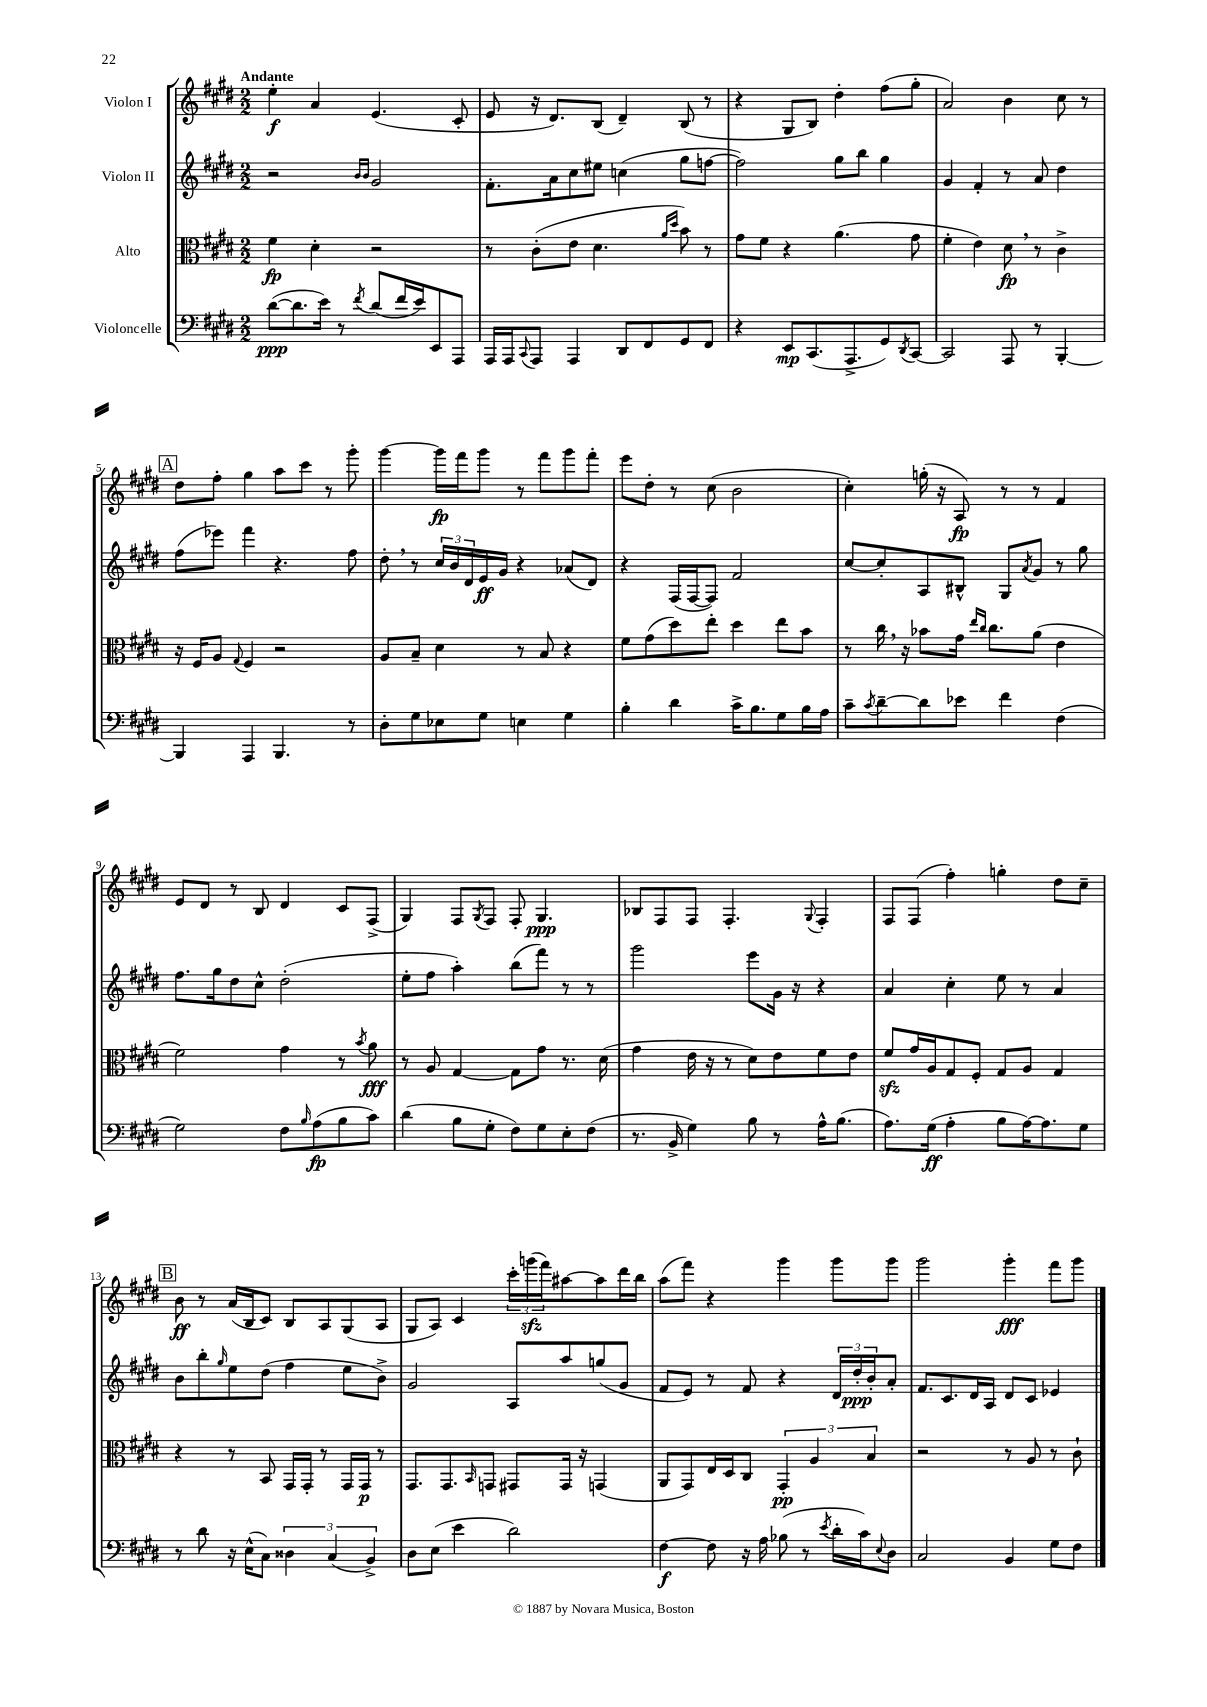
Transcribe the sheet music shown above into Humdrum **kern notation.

**kern	**dynam	**kern	**dynam	**kern	**dynam	**kern	**dynam
*part4	*part4	*part3	*part3	*part2	*part2	*part1	*part1
*staff4	*staff4	*staff3	*staff3	*staff2	*staff2	*staff1	*staff1
*I"Violoncelle	*	*I"Alto	*	*I"Violon II	*	*I"Violon I	*
*clefF4	*	*clefC3	*	*clefG2	*	*clefG2	*
*k[f#c#g#d#]	*	*k[f#c#g#d#]	*	*k[f#c#g#d#]	*	*k[f#c#g#d#]	*
*M2/2	*	*M2/2	*	*M2/2	*	*M2/2	*
=1	=1	=1	=1	=1	=1	=1	=1
!	!	!	!	!	!	!LO:TX:a:B:t=Andante	!
([8d#\L	ppp	4f#\	fp	2r	.	4ee'\	f
8.d#\]	.	.	.	.	.	.	.
.	.	4d#'\	.	.	.	4a/	.
16e\Jk)	.	.	.	.	.	.	.
8r	.	.	.	.	.	.	.
.	.	.	.	16qqb/LL	.	.	.
8qf#/	.	.	.	16qqb/JJ	.	.	.
(8d#/L	.	2r	.	2g#/	.	(4.e/	.
16f#/L	.	.	.	.	.	.	.
16e/J)	.	.	.	.	.	.	.
8EE/	.	.	.	.	.	.	.
8AAA/J	.	.	.	.	.	8c#'/	.
=2	=2	=2	=2	=2	=2	=2	=2
16AAA/LL	.	8r	.	8.f#'\L	.	8e/	.
16AAA/J	.	.	.	.	.	.	.
8qqCC#/	.	.	.	.	.	.	.
8AAA/J	.	(8c#'\L	.	.	.	16r	.
.	.	.	.	16a\k	.	8.d#/L)	.
4AAA/	.	8e\J	.	8cc#\	.	.	.
.	.	4.d#\	.	8ee#X\J	.	(8B/J	.
8DD#/L	.	.	.	(4ccn\	.	4d#~/)	.
8FF#/	.	.	.	.	.	.	.
.	.	16qqa/LL	.	.	.	.	.
.	.	16qqdd#/JJ	.	.	.	.	.
8GG#/	.	8b\)	.	8gg#\L	.	(8B/	.
8FF#/J	.	8r	.	[8ffn\J	.	8r	.
=3	=3	=3	=3	=3	=3	=3	=3
4r	.	8g#\L	.	2ff\])	.	4r	.
.	.	8f#\J	.	.	.	.	.
8EE/L	mp	4r	.	.	.	8G#/L	.
(8.CC#/	.	.	.	.	.	8B/J)	.
.	.	(4.a\	.	8gg#\L	.	4dd#'\	.
8.AAA^/	.	.	.	.	.	.	.
.	.	.	.	8bb\J	.	.	.
8GG#/)	.	.	.	4gg#\	.	(8ff#\L	.
8qDD#/	.	.	.	.	.	.	.
[8CC#/J	.	8g#\	.	.	.	8gg#'\J	.
=4	=4	=4	=4	=4	=4	=4	=4
2CC#/]	.	4f#'\	.	4g#/	.	2a/)	.
.	.	4e\)	.	4f#'/	.	.	.
8AAA/	.	8d#,\	fp	8r	.	4b\	.
8r	.	8r	.	8a/	.	.	.
[4BBB'/	.	4c#^\	.	4dd#\	.	8cc#\	.
.	.	.	.	.	.	8r	.
!!LO:LB:g=z
!!LO:REH:place=s1:t=A
=5	=5	=5	=5	=5	=5	=5	=5
4BBB/]	.	16r	.	(8ff#\L	.	8dd#\L	.
.	.	16F#/KL	.	.	.	.	.
.	.	8A/J	.	8eee-X\J)	.	8ff#'\J	.
.	.	8qqG#/	.	.	.	.	.
4AAA/	.	4F#/	.	4fff#\	.	4gg#\	.
4.BBB/	.	2r	.	4.r	.	8aa\L	.
.	.	.	.	.	.	8ccc#\J	.
.	.	.	.	.	.	8r	.
8r	.	.	.	8ff#\	.	8ggg#'\	.
=6	=6	=6	=6	=6	=6	=6	=6
8D#'\L	.	8A/L	.	8dd#',\	.	[4ggg#\	.
8G#\	.	8B~/J	.	8r	.	.	.
8E-X\	.	4d#\	.	24cc#/LL	.	16ggg#\LL]	fp
.	.	.	.	24b/	.	.	.
.	.	.	.	.	.	16fff#\J	.
.	.	.	.	24d#/	.	.	.
8G#\J	.	.	.	16e/	ff	8ggg#\J	.
.	.	.	.	16g#/JJ	.	.	.
4En\	.	8r	.	4r	.	8r	.
.	.	8B/	.	.	.	8fff#\L	.
4G#\	.	4r	.	(8a-X/L	.	8ggg#\	.
.	.	.	.	8d#/J)	.	8fff#'\J	.
=7	=7	=7	=7	=7	=7	=7	=7
4B'\	.	8f#\L	.	4r	.	8eee\L	.
.	.	(8g#\	.	.	.	8dd#'\J	.
4d#\	.	8dd#\)	.	(16F#/LL	.	8r	.
.	.	.	.	[16F#/J	.	.	.
.	.	8ee'\J	.	8F#/J])	.	(8cc#\	.
16c#^\KL	.	4dd#\	.	2f#/	.	2b\	.
8.B\	.	.	.	.	.	.	.
8G#\	.	8ee\L	.	.	.	.	.
16B\L	.	8b\J	.	.	.	.	.
16A\JJ	.	.	.	.	.	.	.
=8	=8	=8	=8	=8	=8	=8	=8
8c#~\L	.	8r	.	[8cc#/L	.	4cc#'\)	.
8qc#/	.	.	.	.	.	.	.
[8d#~\	.	16cc#,\	.	8cc#'/]	.	.	.
.	.	16r	.	.	.	.	.
8d#\]	.	8b-X\L	.	8A/	.	(16ggn'\	.
.	.	.	.	.	.	16r	.
8e-X\J	.	16g#\Jk	.	8B#X^^/J	.	8A/)	fp
.	.	16qqee/LL	.	.	.	.	.
.	.	16qqcc#/JJ	.	.	.	.	.
.	.	8.cc#\L	.	.	.	.	.
4f#\	.	.	.	8G#/L	.	8r	.
.	.	.	.	8qa/	.	.	.
.	.	(8a\J	.	8g#/J	.	8r	.
(4F#\	.	4e\	.	8r	.	4f#/	.
.	.	.	.	8gg#\	.	.	.
!!LO:LB:g=z
=9	=9	=9	=9	=9	=9	=9	=9
2G#\)	.	2f#\)	.	8.ff#\L	.	8e/L	.
.	.	.	.	.	.	8d#/J	.
.	.	.	.	16gg#\k	.	.	.
.	.	.	.	8dd#\	.	8r	.
.	.	.	.	8cc#^^\J	.	8B/	.
8F#\L	.	4g#\	.	(2dd#'\	.	4d#/	.
16qqB/	.	.	.	.	.	.	.
(8A\	fp	.	.	.	.	.	.
8B\	.	8r	.	.	.	8c#/L	.
.	.	8qb/	.	.	.	.	.
8c#\J)	.	8a\	fff	.	.	(8F#^/J	.
=10	=10	=10	=10	=10	=10	=10	=10
(4d#\	.	8r	.	8ee'\L	.	4G#/)	.
.	.	8A/	.	8ff#\J	.	.	.
8B\L	.	[4G#/	.	4aa'\)	.	8F#/L	.
.	.	.	.	.	.	8qG#/	.
8G#'\J	.	.	.	.	.	8F#/J	.
8F#\L)	.	8G#\L]	.	(8bb\L	.	8F#'/	.
8G#\	.	8g#\J	.	8fff#\J)	.	4.G#/	ppp
8E'\	.	8.r	.	8r	.	.	.
(8F#\J	.	.	.	8r	.	.	.
.	.	(16d#\	.	.	.	.	.
=11	=11	=11	=11	=11	=11	=11	=11
8.r	.	4g#\	.	2ggg#\	.	8B-X/L	.
.	.	.	.	.	.	8F#/	.
16BB^/	.	.	.	.	.	.	.
4G#\)	.	16e\	.	.	.	8F#/J	.
.	.	16r	.	.	.	.	.
.	.	8r	.	.	.	4.F#'/	.
8B\	.	8d#\L)	.	8eee\L	.	.	.
8r	.	8e\	.	16g#\Jk	.	.	.
.	.	.	.	16r	.	.	.
.	.	.	.	.	.	8qqG#/	.
16A^^\KL	.	8f#\	.	4r	.	4F#'/	.
(8.B\J	.	.	.	.	.	.	.
.	.	8e\J	.	.	.	.	.
=12	=12	=12	=12	=12	=12	=12	=12
8.A\L)	.	8f#zz/L	.	4a/	.	8F#/L	.
.	.	16g#/L	.	.	.	(8F#/J	.
(16G#\Jk	ff	16A/J	.	.	.	.	.
4A'\	.	8G#/	.	4cc#'\	.	4ff#'\)	.
.	.	8F#'/J	.	.	.	.	.
8B\L	.	8G#/L	.	8ee\	.	4ggn'\	.
[16A\K)	.	8A/J	.	8r	.	.	.
8.A\]	.	.	.	.	.	.	.
.	.	4G#/	.	4a/	.	8dd#\L	.
8G#\J	.	.	.	.	.	8cc#~\J	.
!!LO:LB:g=z
!!LO:REH:place=s1:t=B
=13	=13	=13	=13	=13	=13	=13	=13
8r	.	4r	.	8b\L	.	8b\	ff
8d#\	.	.	.	8bb'\	.	8r	.
.	.	.	.	16qqgg#/	.	.	.
16r	.	8r	.	8ee\	.	(16a/LL	.
(16E^^\KL	.	.	.	.	.	16B/J	.
8C#\J)	.	8BB/	.	(8dd#\J	.	8c#/J)	.
6D##X\	.	16GG#/LL	.	4ff#\	.	8B/L	.
.	.	16GG#'/JJ	.	.	.	.	.
.	.	8r	.	.	.	8A/	.
(6C#/	.	.	.	.	.	.	.
.	.	16GG#/LL	.	8ee\L	.	(8G#/	.
.	.	16GG#/JJ	p	.	.	.	.
6BB^/)	.	.	.	.	.	.	.
.	.	8r	.	8b^\J)	.	8A/J	.
=14	=14	=14	=14	=14	=14	=14	=14
8D#\L	.	8.GG#/L	.	2g#/	.	8G#/L	.
(8E\J	.	.	.	.	.	8A/J)	.
.	.	8.GG#/	.	.	.	.	.
4e\	.	.	.	.	.	4c#/	.
.	.	16qqBB/	.	.	.	.	.
.	.	8GGn/J	.	.	.	.	.
2d#\)	.	8GG#X/L	.	8A/L	.	24ccc#'\LL	.
.	.	.	.	.	.	(24gggnzz\	.
.	.	.	.	.	.	24fff#\J)	.
.	.	16GG#/Jk	.	8aa/	.	[8aa#X\	.
.	.	16r	.	.	.	.	.
.	.	(4GGn/	.	(8ggn/	.	8aa#\]	.
.	.	.	.	8g#/J	.	16ddd#\L	.
.	.	.	.	.	.	16bb\JJ	.
=15	=15	=15	=15	=15	=15	=15	=15
[4F#\	f	8AA/L	.	8f#/L	.	(8aa\L	.
.	.	8GG#/)	.	8e/J)	.	8fff#\J)	.
8F#\]	.	16E/L	.	8r	.	4r	.
.	.	16D#/J	.	.	.	.	.
16r	.	8C#/J	.	8f#/	.	.	.
16A\	.	.	.	.	.	.	.
(8B-X\	.	6GG#'/	pp	4r	.	4ggg#\	.
8r	.	.	.	.	.	.	.
.	.	6A/	.	.	.	.	.
8qe/	.	.	.	.	.	.	.
16d#'\LL	.	.	.	24d#/LL	.	8ggg#\L	.
.	.	.	.	24dd#'/	ppp	.	.
16c#\J)	.	.	.	.	.	.	.
.	.	6B/	.	24b'/J	.	.	.
8qqE/	.	.	.	.	.	.	.
8D#\J	.	.	.	8a'/J	.	8ggg#\J	.
=16	=16	=16	=16	=16	=16	=16	=16
2C#/	.	2r	.	8.f#/L	.	2ggg#\	.
.	.	.	.	8.c#/	.	.	.
.	.	.	.	16d#/L	.	.	.
.	.	.	.	16A/JJ	.	.	.
4BB/	.	8r	.	8d#/L	.	4ggg#'\	fff
.	.	8A/	.	8c#/J	.	.	.
8G#\L	.	8r	.	4e-X/	.	8fff#\L	.
8F#\J	.	8c#`\	.	.	.	8ggg#\J	.
==	==	==	==	==	==	==	==
*-	*-	*-	*-	*-	*-	*-	*-
